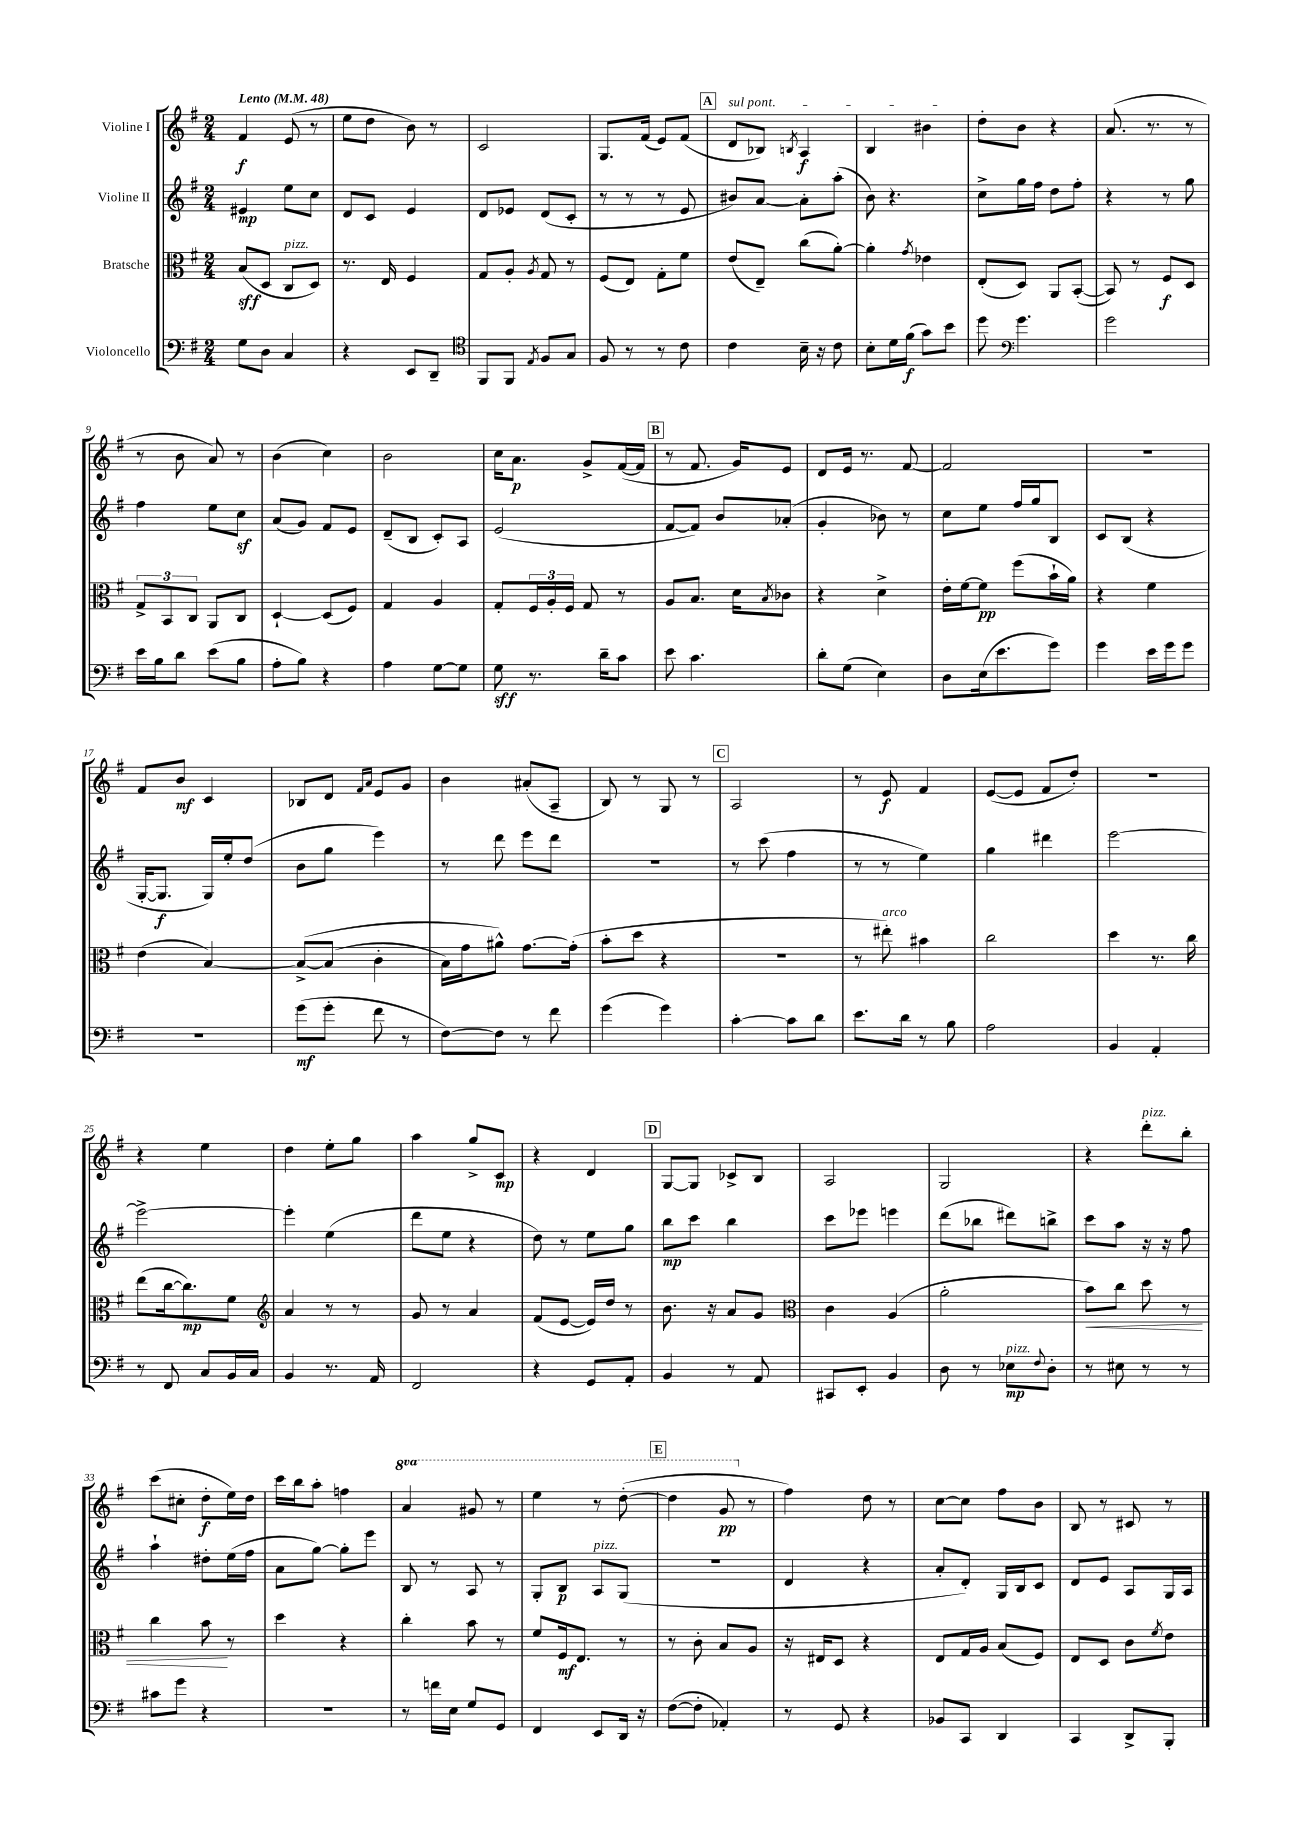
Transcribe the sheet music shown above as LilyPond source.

<<
\new StaffGroup <<
\new Staff = "s0" \with { instrumentName = "Violine I" } {
    \clef treble \key g \major \numericTimeSignature \time 2/4 \set Staff.ottavationMarkups = #ottavation-simple-ordinals \tempo "Lento" 4 = 48
    fis'4\f e'8( r8 |
    e''8 d''8 b'8) r8 |
    c'2 |
    g8. fis'16( e'8) fis'8( |
    \mark \markup { \box "A" } \once \override TextSpanner.bound-details.left.text = \markup { \italic "sul pont." } d'8\startTextSpan bes8) \acciaccatura { b8 } a4\f |
    b4 bis'4\stopTextSpan |
    d''8-. b'8 r4 |
    a'8.( r8. r8 |
    r8 b'8 a'8) r8 |
    b'4( c''4) |
    b'2 |
    c''16 a'8.\p g'8-> fis'16~( fis'16 |
    \mark \markup { \box "B" } r8 fis'8. g'16) e'8 |
    d'8 e'16 r8. fis'8~ |
    fis'2 |
    r2 |
    fis'8 b'8\mf c'4 |
    bes8 d'8 \grace { fis'16 a'16 } e'8 g'8 |
    b'4 ais'8-.( a8-- |
    b8) r8 g8 r8 |
    \mark \markup { \box "C" } a2 |
    r8 e'8\f fis'4 |
    e'8~( e'8 fis'8 d''8-.) |
    R2 |
    r4 e''4 |
    d''4 e''8-. g''8 |
    a''4 g''8-> c'8\mp |
    r4 d'4 |
    \mark \markup { \box "D" } g8~ g8 ces'8-> b8 |
    a2 |
    g2 |
    r4 d'''8-.^\markup { \italic "pizz." } b''8-. |
    c'''8( cis''8-. d''8-.\f e''16) d''16 |
    c'''16 b''16 a''8-. f''4 |
    \ottava #1 a''4 gis''8 r8 |
    e'''4 r8 d'''8~-.( |
    \mark \markup { \box "E" } d'''4 g''8\pp \ottava #0 r8 |
    fis''4) d''8 r8 |
    c''8~ c''8 fis''8 b'8 |
    b8 r8 cis'8 r8 \bar "|." |
}
\new Staff = "s1" \with { instrumentName = "Violine II" } {
    \clef treble \key g \major \numericTimeSignature \time 2/4
    eis'4\mp e''8 c''8 |
    d'8 c'8 e'4 |
    d'8 ees'8 d'8( c'8-. |
    r8 r8 r8 e'8 |
    \mark \markup { \box "A" } bis'8) a'8~ a'8-. a''8-.( |
    b'8) r4. |
    c''8-> g''16 fis''16 d''8 fis''8-. |
    r4 r8 g''8 |
    fis''4 e''8 c''8\sf |
    a'8( g'8) fis'8 e'8 |
    d'8--( b8 c'8-.) a8 |
    e'2( |
    \mark \markup { \box "B" } fis'8~ fis'8) b'8 aes'8-.( |
    g'4-. bes'8) r8 |
    c''8 e''8 fis''16 g''16 b8 |
    c'8 b8( r4 |
    g16~-. g8.\f g16) e''16-. d''8( |
    b'8 g''8 e'''4) |
    r8 d'''8 e'''8 d'''8 |
    R2 |
    \mark \markup { \box "C" } r8 c'''8( fis''4 |
    r8 r8 e''4) |
    g''4 dis'''4 |
    e'''2~ |
    e'''2~-> |
    e'''4-. e''4( |
    d'''8 e''8 r4 |
    d''8) r8 e''8 g''8 |
    \mark \markup { \box "D" } b''8\mp c'''8 b''4 |
    c'''8 ees'''8 e'''4 |
    d'''8( bes''8 dis'''8) b''8-> |
    c'''8 a''8 r16 r16 fis''8 |
    a''4-! dis''8-. e''16( fis''16 |
    a'8 g''8~) g''8-. e'''8 |
    b8 r8 a8 r8 |
    g8-. b8\p a8^\markup { \italic "pizz." } g8( |
    \mark \markup { \box "E" } R2 |
    d'4 r4 |
    a'8-. d'8-.) g16 b16 c'8 |
    d'8 e'8 a8 g16 a16 \bar "|." |
}
\new Staff = "s2" \with { instrumentName = "Bratsche" } {
    \clef alto \key g \major \numericTimeSignature \time 2/4
    b8\sff( d8 c8^\markup { \italic "pizz." } d8) |
    r8. e16 fis4 |
    g8 a8-. \acciaccatura { a8 } g8 r8 |
    fis8( e8) g8-. fis'8 |
    \mark \markup { \box "A" } e'8( e8--) c''8( a'8~-.) |
    a'4-. \acciaccatura { g'8 } ees'4 |
    e8-.( d8) a,8 b,8~-.( |
    b,8) r8 fis8\f d8 |
    \tuplet 3/2 { g8-> b,8 c8 } a,8 c8 |
    d4~-! d8( fis8) |
    g4 a4 |
    g8-. \tuplet 3/2 { fis16 a16-. fis16 } g8 r8 |
    \mark \markup { \box "B" } a8 b8. d'16 \acciaccatura { b8 } ces'8 |
    r4 d'4-> |
    e'16-. fis'16~ fis'8\pp fis''8( b'16-! a'16) |
    r4 fis'4 |
    e'4( b4~) |
    b8~->\( b8( c'4-. |
    b16) g'16 ais'8-^\) g'8.~ g'16-.( |
    b'8-. d''8 r4 |
    \mark \markup { \box "C" } r2 |
    r8 eis''8-.^\markup { \italic "arco" }) bis'4 |
    c''2 |
    d''4 r8. c''16 |
    e''8( c''16~ c''8.\mp) fis'8 |
    \clef treble a'4 r8 r8 |
    g'8 r8 a'4 |
    fis'8( e'8~ e'16) d''16 r8 |
    \mark \markup { \box "D" } b'8. r16 a'8 g'8 |
    \clef alto c'4 a4( |
    a'2-. |
    b'8\<) c''8 d''8 r8 |
    c''4 b'8\! r8 |
    d''4 r4 |
    c''4-. b'8 r8 |
    fis'8 fis16\mf e8. r8 |
    \mark \markup { \box "E" } r8 c'8-. b8 a8 |
    r16 eis16 d8 r4 |
    e8 g16 a16 b8( fis8) |
    e8 d8 c'8 \acciaccatura { fis'8 } e'8 \bar "|." |
}
\new Staff = "s3" \with { instrumentName = "Violoncello" } {
    \clef bass \key g \major \numericTimeSignature \time 2/4
    g8 d8 c4 |
    r4 e,8 d,8-- |
    \clef tenor fis,8 fis,8 \acciaccatura { e8 } fis8 g8 |
    fis8 r8 r8 c'8 |
    \mark \markup { \box "A" } c'4 b16-- r16 c'8 |
    b8-. d'16 fis'16\f( g'8) b'8 |
    d''8 \clef bass g'4. |
    g'2 |
    e'16 b16 d'8 e'8( b8 |
    a8-. b8) r4 |
    a4 g8~ g8 |
    g8\sff r8. d'16-- c'8 |
    \mark \markup { \box "B" } e'8 c'4. |
    d'8-. g8( e4) |
    d8 e16( e'8. g'8) |
    g'4 e'16 g'16 g'8 |
    R2 |
    g'8\mf( g'8-. fis'8 r8 |
    fis8~) fis8 r8 fis'8 |
    g'4( g'4) |
    \mark \markup { \box "C" } c'4~-. c'8 d'8 |
    e'8. d'16 r8 b8 |
    a2 |
    b,4 a,4-. |
    r8 fis,8 c8 b,16 c16 |
    b,4 r8. a,16 |
    fis,2 |
    r4 g,8 a,8-. |
    \mark \markup { \box "D" } b,4 r8 a,8 |
    cis,8 e,8-. b,4 |
    d8 r8 ees8\mp^\markup { \italic "pizz." } \appoggiatura { fis8 } d8-. |
    r8 eis8 r8 r8 |
    cis'8 g'8 r4 |
    R2 |
    r8 f'16 e16 g8 g,8 |
    fis,4 e,8 d,16 r16 |
    \mark \markup { \box "E" } fis8~( fis8-. aes,4-.) |
    r8 g,8 r4 |
    bes,8 c,8 d,4 |
    c,4 d,8-> b,,8-. \bar "|." |
}
>>
>>
